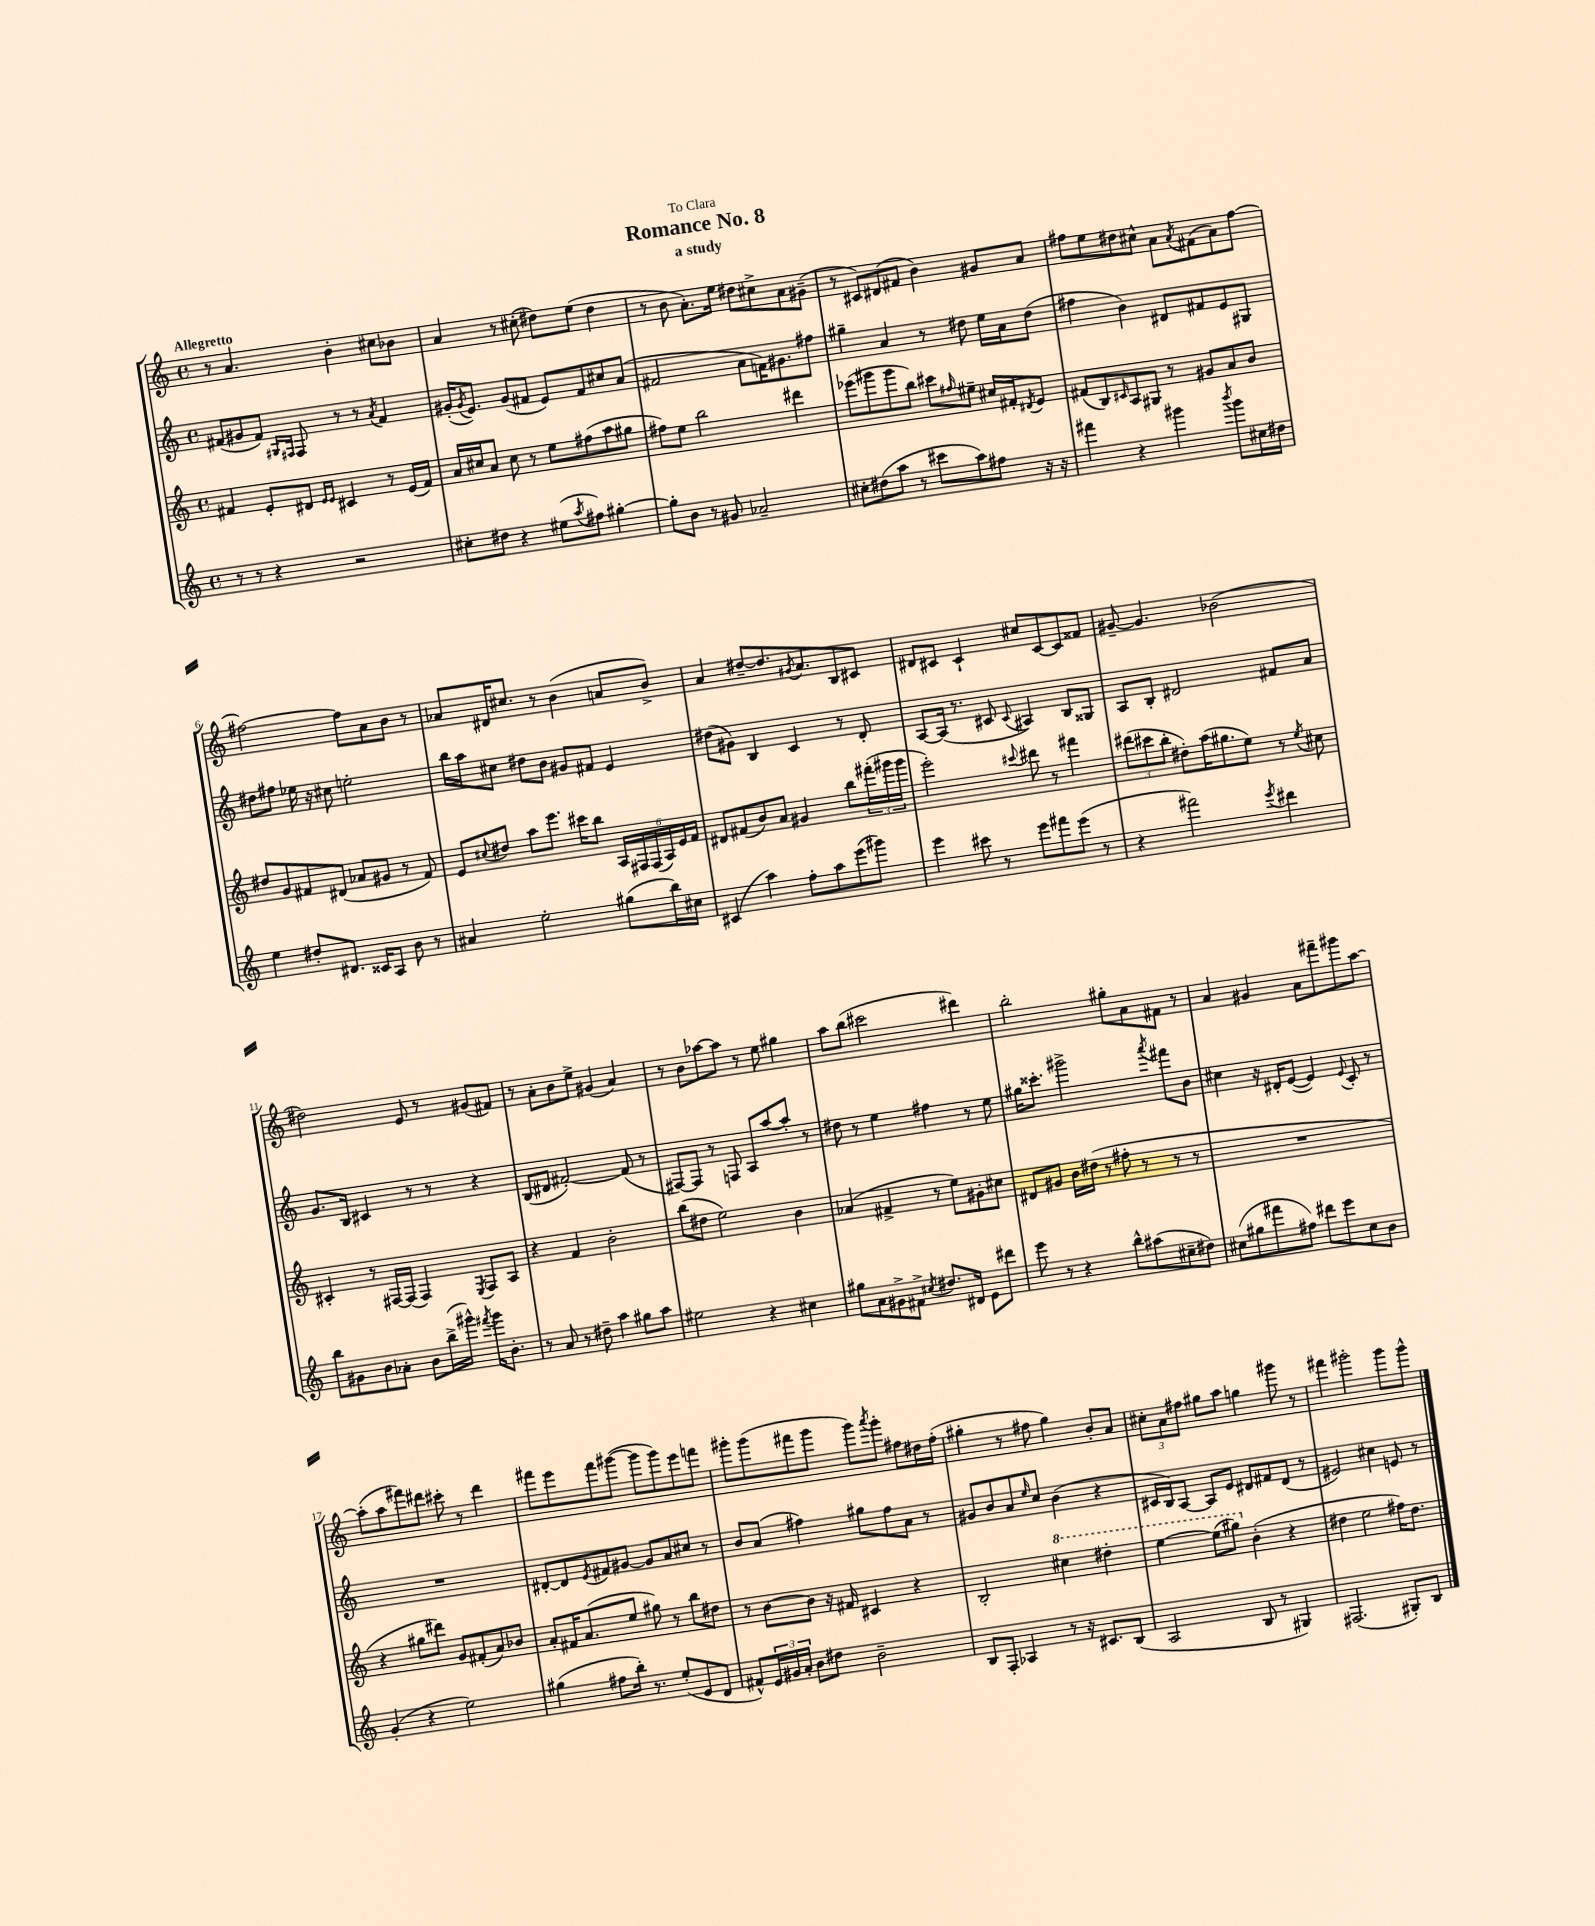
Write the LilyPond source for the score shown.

\header { title = "Romance No. 8" subtitle = "a study" dedication = "To Clara" }
<<
\new StaffGroup <<
\new Staff = "s0" {
    \clef treble \key c \major \defaultTimeSignature \time 4/4 \tempo "Allegretto"
    r8 a'4. b'4-. cis''8 bes'8 |
    a'4 r8 cis''8-.( dis''8) e''8( dis''4 |
    r8 b'8 a'8.-.) e''16 dis''8 cis''8-> a'8 gis'8--( |
    r8 cis'8) dis'8( fis'8 b'4) gis'8 a'8 |
    fis''8 e''8 dis''8 cis''8-^ a'8 \acciaccatura { a'8 } fis'8( a'8) fis''8~ |
    fis''2~ fis''8 a'8 b'8 r8 |
    aes'8 dis'16 cis''8. r8 b'4( a'8 b'8->) |
    a'4 dis''8~-- dis''8. \acciaccatura { gis'8 } a'8. b8 cis'8 |
    dis'8 cis'8 cis'4-! cis''8 cis'8~ cis'8 fisis'8 |
    gis'8~-- gis'4. bes'2( |
    dis''2) e'8 r8 gis'8( fis'8) |
    r8 a'8-. b'8 e''8-> gis'4( a'4) |
    r8 b'8 aes''8~ aes''8 r8 e''8 gis''4 |
    a''8 b''8( cis'''2 dis'''4) |
    b''2-. gis''8-. a'8 fis'8 r8 |
    a'4 gis'4 a'8 fis'''8-- gis'''8 a''8~ |
    a''8-.( a''8 fis'''8) dis'''8 cis'''8-. r8 dis'''4 |
    fis'''8 e'''8 fis'''8 gis'''8~( gis'''8 gis'''8) e'''8 f'''8 |
    gis'''8-. gis'''8( fis'''8 gis'''8 gis'''8) \acciaccatura { a'''8 } gis'''8-. fis''8 dis''16 fis''16-.( |
    gis''4-. r8 fis''8 gis''4) b'8-. a'8 |
    \tuplet 3/2 { cis''8-. a'8 fis''8 } gis''8 a''8 g''4 gis'''8 r8 |
    fis'''4 gis'''2-. gis'''8 gis'''8-^ \bar "|." |
}
\new Staff = "s1" {
    \clef treble \key c \major \defaultTimeSignature \time 4/4
    fis'8( gis'8 fis'8) \grace { gis16 fis16 } fis8 r8 r8 \acciaccatura { a'8 } fis'4 |
    gis'16-.( \acciaccatura { gis'8 } e'8.) gis'8( fis'8 e'8) fis'8 cis''8 a'8( |
    fis'2 a'8 f'16) gis'8. fis''8 |
    gis''4-- a'4 r8 dis''8 e''16 a'16 dis''8( |
    fis''4 b'4) dis'8 fis'8 e'8 gis8 |
    dis''8 fis''8 ees''16 r16 cis''8 e''2-. |
    b''16 a''16 cis''8 dis''8 b'8 gis'8 fis'8 e'4 |
    dis''8( gis'8) b4 c'4 r8 d'8-. |
    a8~ a16( r8. cis'8 \appoggiatura { cis'8 } ais4) b8 gisis8 |
    a8 b8-. dis'2 fis'8 a'8 |
    g'8. b16 cis'4 r8 r8 r4 |
    b8( dis'8 fis'2~-.) fis'8( r8 |
    fis8~) fis8 r8 f8 a8 a''8~ a''8-. r8 |
    dis''8 r8 e''4 fis''4 r8 e''8 |
    gis''16 cisis'''8.-. gis'''2-> \acciaccatura { a'''8 } fis'''8 b'8 |
    cis''4 r16 dis'16-. e'8~( e'4) \appoggiatura { e'8 } c'8-. r8 |
    R1 |
    dis'8~-. dis'8 \acciaccatura { e'8 } fis'8 gis'8~ gis'8 a'8 cis''8 r8 |
    b'8 a'8( fis''4) gis''8 fis''8 a'8 r8 |
    gis'8 b'8 a'8 \grace { e''16 } c''8 b'4( r4 |
    cis'16 b16) a8~ a8 e'8 dis'8 fis'8 dis'8( r8 |
    eis'2) cis''4 e'8 r8 \bar "|." |
}
\new Staff = "s2" {
    \clef treble \key c \major \defaultTimeSignature \time 4/4
    fis'4 e'8-. dis'8 \grace { e'16 e'16 } cis'4 r8 e'16( fis'16) |
    a'16 cis''16 a'8 cis''8 r8 e''8 fis''8( a''8 gis''8 |
    fis''8) e''8 b''2 dis'''4 |
    ees'''8( gis'''8 gis'''8 b''8) cis'''8 \grace { fis''16 } eis''8-- cis''16 fis'16-. \acciaccatura { dis'8 } e'8 |
    fis'8( b8) \grace { cis'16 } a8 gis8 r8 gis'8 a'8 b'8 |
    dis''8 g'8 fis'8 dis'8( aes'8 gis'8 r8 fis'8) |
    e'8 \appoggiatura { cis''8 } dis''8 a''8 e'''8. cis'''16 b''8 \tuplet 6/4 { a16 fis16 fis16( a16) e'16 f'16 } |
    dis'8 fis'8( b'8) a'8 gis'4 b''8 \tuplet 3/2 { fis'''16-.( gis'''16 gis'''16 } |
    e'''2-.) \appoggiatura { cis'''8 } dis'''8 r8 fis'''4 |
    \tuplet 3/2 { dis'''8( cis'''8 b''8-. } dis''8-.) a''16( gis''8. e''8) r8 \acciaccatura { e''8 } cis''8 |
    cis'4-. r8 fis16~ fis16( fis4) \acciaccatura { e8 } fis8 a8 |
    r4 f'4 b'2-. |
    b''8( dis''8 e''2) b'4 |
    aes'4( fis'4-> r8 e''8) gis'8-. cis''8 |
    dis'8 gis'8 b'16 dis''16( r8 fis''8-. r8 r8 r8 |
    R1 |
    r4 gis''8 dis'''8) g'8 fis'8-.( a'8) bes'8 |
    a'8-. fis'16 a'8.( e''8 gis''8) r8 b''8 dis''8 |
    r8 b'8~ b'8 r16 fis'16 cis'4 r4 |
    b2-. \ottava #1 cis'''4 dis'''4-. |
    e'''4~ e'''8( gis'''8) \ottava #0 b'4-.( r4 |
    dis''4 e''2 fis''16) dis''8. \bar "|." |
}
\new Staff = "s3" {
    \clef treble \key c \major \defaultTimeSignature \time 4/4
    r8 r8 r4 r2 |
    cis''8-. dis''8 r4 eis''8( \acciaccatura { a''8 } fis''8) gis''4~-. |
    gis''8-. b'8 r8 gis'8 aes'2-- |
    cis''8-. dis''8( a''8 r8 cis'''8 a''8) fis''8 r16 r16 |
    fis'''4 r4 gis'''4 \acciaccatura { b'''8 } gis'''8 cis''16 dis''16 |
    e''4 dis''8-. dis'8. cisis'16 a8 b'8 r8 |
    ais'4 e''2-. gis''8( b''16) cis''16 |
    cis'4( a''4) f''8-. a''8 e'''8( gis'''8) |
    e'''4 cis'''8 r8 e'''8 fis'''8 e'''8( r8 |
    r4 fis'''2) \acciaccatura { e'''8 } dis'''4 |
    b''8 gis'8 b'8 aes'8-. b'8 b''16->( gis'''16-^) \acciaccatura { fis'''8 } gis'''16 b'8.-. |
    r8 a'8 r8 dis''8-- a''4 gis''8 a''8 |
    eis''2 r4 cis''4 |
    gis''8 a'8 gis'8-> fis'8-> \acciaccatura { cis''8 } dis''8. dis'16 e'8 dis'''8 |
    e'''8 r8 r4 b''8-^ ais''8( cis''8-- dis''8) |
    cis''8( gis''8 fis'''8 fis''8) dis'''8 e'''8 cis''8 b'8 |
    g'4-.( r4 e''2) |
    gis''4( fis''8 b''16-.) r8. e''8-.( e'8 d'8 |
    fis'8-^) \tuplet 3/2 { e'16 gis'16 a'16-. } b'8 dis''8 b'2-- |
    b8 f8-. aes4 r8 r16 cis'8. b8( |
    a2 b8 r8 gis4) |
    fis2.( gis8-.) b8 \bar "|." |
}
>>
>>
